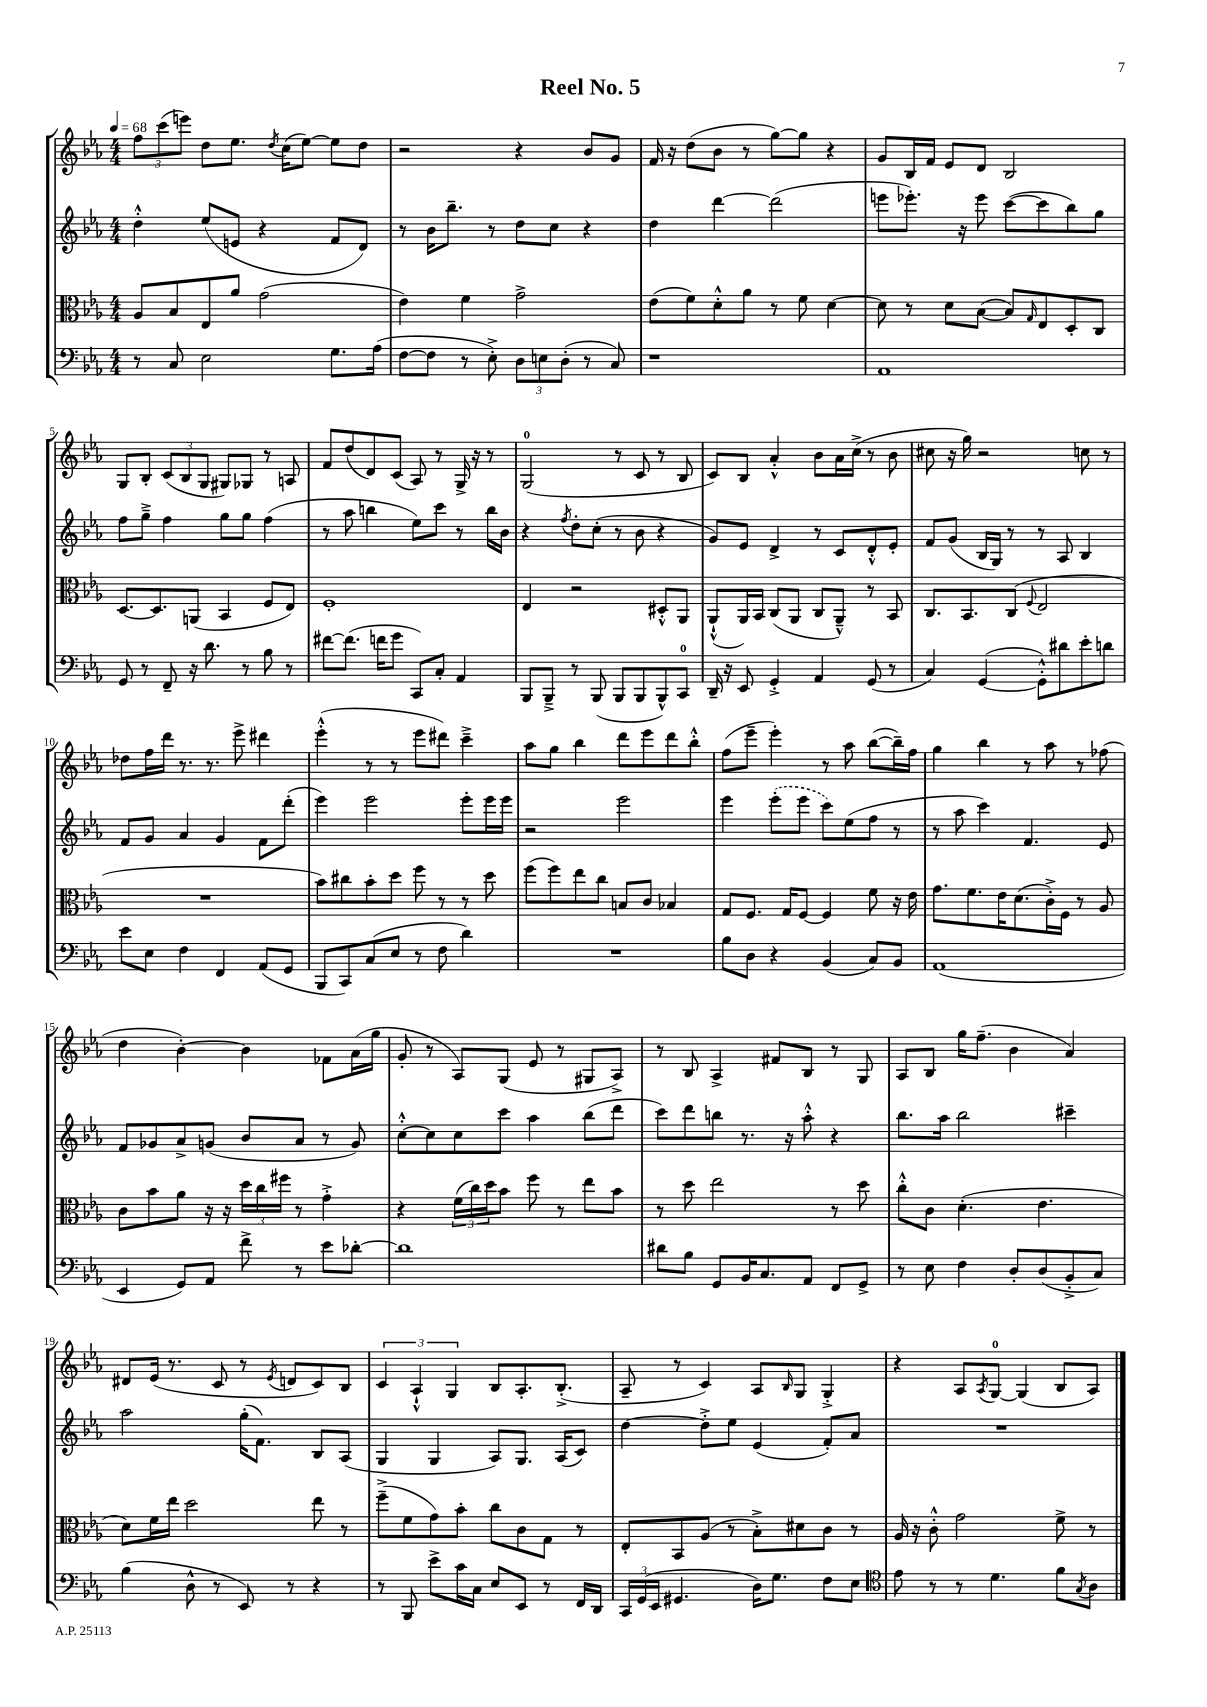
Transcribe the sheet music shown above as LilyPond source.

\header { title = "Reel No. 5" }
<<
\new StaffGroup <<
\new Staff = "s0" {
    \clef treble \key ees \major \numericTimeSignature \time 4/4 \tempo 4 = 68
    \tuplet 3/2 { f''8 c'''8( e'''8) } d''8 ees''8. \acciaccatura { d''8 } c''16( ees''8~) ees''8 d''8 |
    r2 r4 bes'8 g'8 |
    f'16 r16 d''8( bes'8 r8 g''8~) g''8 r4 |
    g'8 bes16 f'16 ees'8 d'8 bes2 |
    g8 bes8-. \tuplet 3/2 { c'8( bes8 g8 } gis8) ges8 r8 a8 |
    f'8 d''8( d'8) c'8( aes8) r8 g16-> r16 r8 |
    g2-0( r8 c'8 r8 bes8 |
    c'8) bes8 aes'4-.-^ bes'8 aes'16 c''16->( r8 bes'8 |
    cis''8 r16 g''16) r2 c''8 r8 |
    des''8 f''16 d'''16 r8. r8. ees'''8-> dis'''4 |
    ees'''4-.-^( r8 r8 ees'''8 dis'''8) c'''4---> |
    aes''8 g''8 bes''4 d'''8 ees'''8 d'''8 bes''8-.-^ |
    f''8( ees'''8-- ees'''4-.) r8 aes''8 bes''8~( bes''16--) f''16 |
    g''4 bes''4 r8 aes''8 r8 fes''8( |
    d''4 bes'4~-.) bes'4 fes'8 aes'16( g''16 |
    g'8-. r8 aes8) g8( ees'8 r8 gis8 aes8->) |
    r8 bes8 aes4-> fis'8 bes8 r8 g8 |
    aes8 bes8 g''16 f''8.--( bes'4 aes'4) |
    dis'8 ees'16( r8. c'8 r8 \acciaccatura { ees'8 } d'8 c'8) bes8 |
    \tuplet 3/2 { c'4 aes4-!-^ g4 } bes8 aes8.-. bes8.-.->( |
    aes8-- r8 c'4) aes8 \grace { bes16 } g8 g4-.-> |
    r4 aes8 \acciaccatura { aes8 } g8-0~ g4( bes8 aes8) \bar "|." |
}
\new Staff = "s1" {
    \clef treble \key ees \major \numericTimeSignature \time 4/4
    d''4-.-^ ees''8( e'8 r4 f'8 d'8) |
    r8 bes'16 bes''8.-- r8 d''8 c''8 r4 |
    d''4 d'''4~ d'''2( |
    e'''8 ees'''8.-.) r16 ees'''8 c'''8~( c'''8 bes''8) g''8 |
    f''8 g''8---> f''4 g''8 g''8 f''4( |
    r8 aes''8 b''4 ees''8) c'''8 r8 b''16 bes'16 |
    r4 \acciaccatura { f''8 } d''8-. c''8-.( r8 bes'8 r4 |
    g'8) ees'8 d'4-> r8 c'8 d'8-.-^ ees'8-. |
    f'8 g'8( bes16 g16) r8 r8 aes8 bes4 |
    f'8 g'8 aes'4 g'4 f'8 d'''8-.( |
    ees'''4) ees'''2 ees'''8-. ees'''16 ees'''16 |
    r2 ees'''2 |
    ees'''4 \once \slurDashed ees'''8-.( ees'''8 c'''8) ees''8( f''8 r8 |
    r8 aes''8 c'''4) f'4. ees'8 |
    f'8 ges'8 aes'8-> g'8( bes'8 aes'8 r8 g'8) |
    c''8~-.-^ c''8 c''8 c'''8 aes''4 bes''8( d'''8 |
    c'''8) d'''8 b''8 r8. r16 aes''8-.-^ r4 |
    bes''8. aes''16 bes''2 cis'''4-- |
    aes''2 g''16-.( f'8.) bes8 aes8( |
    g4 g4 aes8) g8. aes16( c'8) |
    d''4~ d''8-.-> ees''8 ees'4( f'8-.) aes'8 |
    R1 \bar "|." |
}
\new Staff = "s2" {
    \clef alto \key ees \major \numericTimeSignature \time 4/4
    aes8 bes8 ees8 aes'8 g'2( |
    ees'4) f'4 g'2-> |
    ees'8( f'8) d'8-.-^ aes'8 r8 f'8 d'4~ |
    d'8 r8 d'8 bes8~( bes8) \grace { g16 } ees8 d8-. c8 |
    d8.~ d8. a,8( bes,4 f8 ees8) |
    f1-. |
    ees4 r2 dis8-.-^ aes,8 |
    aes,8-!-^( aes,16) bes,16 c8( aes,8 c8 aes,8---^) r8 bes,8 |
    c8. bes,8. c8( \appoggiatura { f8 } ees2 |
    R1 |
    bes'8) cis''8 bes'8-. d''8 f''8 r8 r8 d''8 |
    f''8( f''8) ees''8 c''8 b8 c'8 bes4 |
    g8 f8. g16 f8~ f4 f'8 r16 ees'16 |
    g'8. f'8. ees'16 d'8.( c'16-.->) f16 r8 aes8 |
    c'8 bes'8 aes'8 r16 r16 \tuplet 3/2 { d''16 c''16 fis''16 } r8 g'4-.-> |
    r4 \tuplet 3/2 { f'16( c''16) d''16 } bes'8 f''8 r8 ees''8 bes'8 |
    r8 d''8 ees''2 r8 d''8 |
    c''8-.-^ c'8 d'4.-.( ees'4. |
    d'8) f'16 ees''16 d''2 ees''8 r8 |
    f''8--->( f'8 g'8) bes'8-. c''8 c'8 g8 r8 |
    ees8-. bes,8 aes8( r8 bes8-.->) dis'8 c'8 r8 |
    aes16 r16 c'8-.-^ g'2 f'8-> r8 \bar "|." |
}
\new Staff = "s3" {
    \clef bass \key ees \major \numericTimeSignature \time 4/4
    r8 c8 ees2 g8. aes16( |
    f8~ f8 r8 ees8-.->) \tuplet 3/2 { d8 e8 d8-.( } r8 c8) |
    r1 |
    aes,1 |
    g,8 r8 f,8-- r16 d'8. r8 bes8 r8 |
    fis'8~ fis'8.( f'16 g'8 c,8) c8-. aes,4 |
    bes,,8 bes,,8---> r8 bes,,8( bes,,8 bes,,8 bes,,8-^) c,8-0 |
    d,16-- r16 ees,8 g,4-.-> aes,4 g,8( r8 |
    c4) g,4~( g,8-.-^) dis'8 ees'8-. d'8 |
    ees'8 ees8 f4 f,4 aes,8( g,8 |
    bes,,8 c,8) c8( ees8 r8 f8 d'4) |
    R1 |
    bes8 d8 r4 bes,4( c8) bes,8 |
    aes,1( |
    ees,4 g,8) aes,8 f'8-> r8 ees'8 des'8~-. |
    des'1 |
    dis'8 bes8 g,8 bes,16 c8. aes,8 f,8 g,8-> |
    r8 ees8 f4 d8-. d8( bes,8-.-> c8) |
    bes4( d8-^ r8 ees,8) r8 r4 |
    r8 bes,,8 ees'8-> c'16 c16 ees8 ees,8 r8 f,16 d,16 |
    \tuplet 3/2 { c,16 g,16( ees,16 } gis,4. d16) g8. f8 ees8 |
    \clef tenor ees'8 r8 r8 d'4. f'8 \acciaccatura { g8 } aes8 \bar "|." |
}
>>
>>
